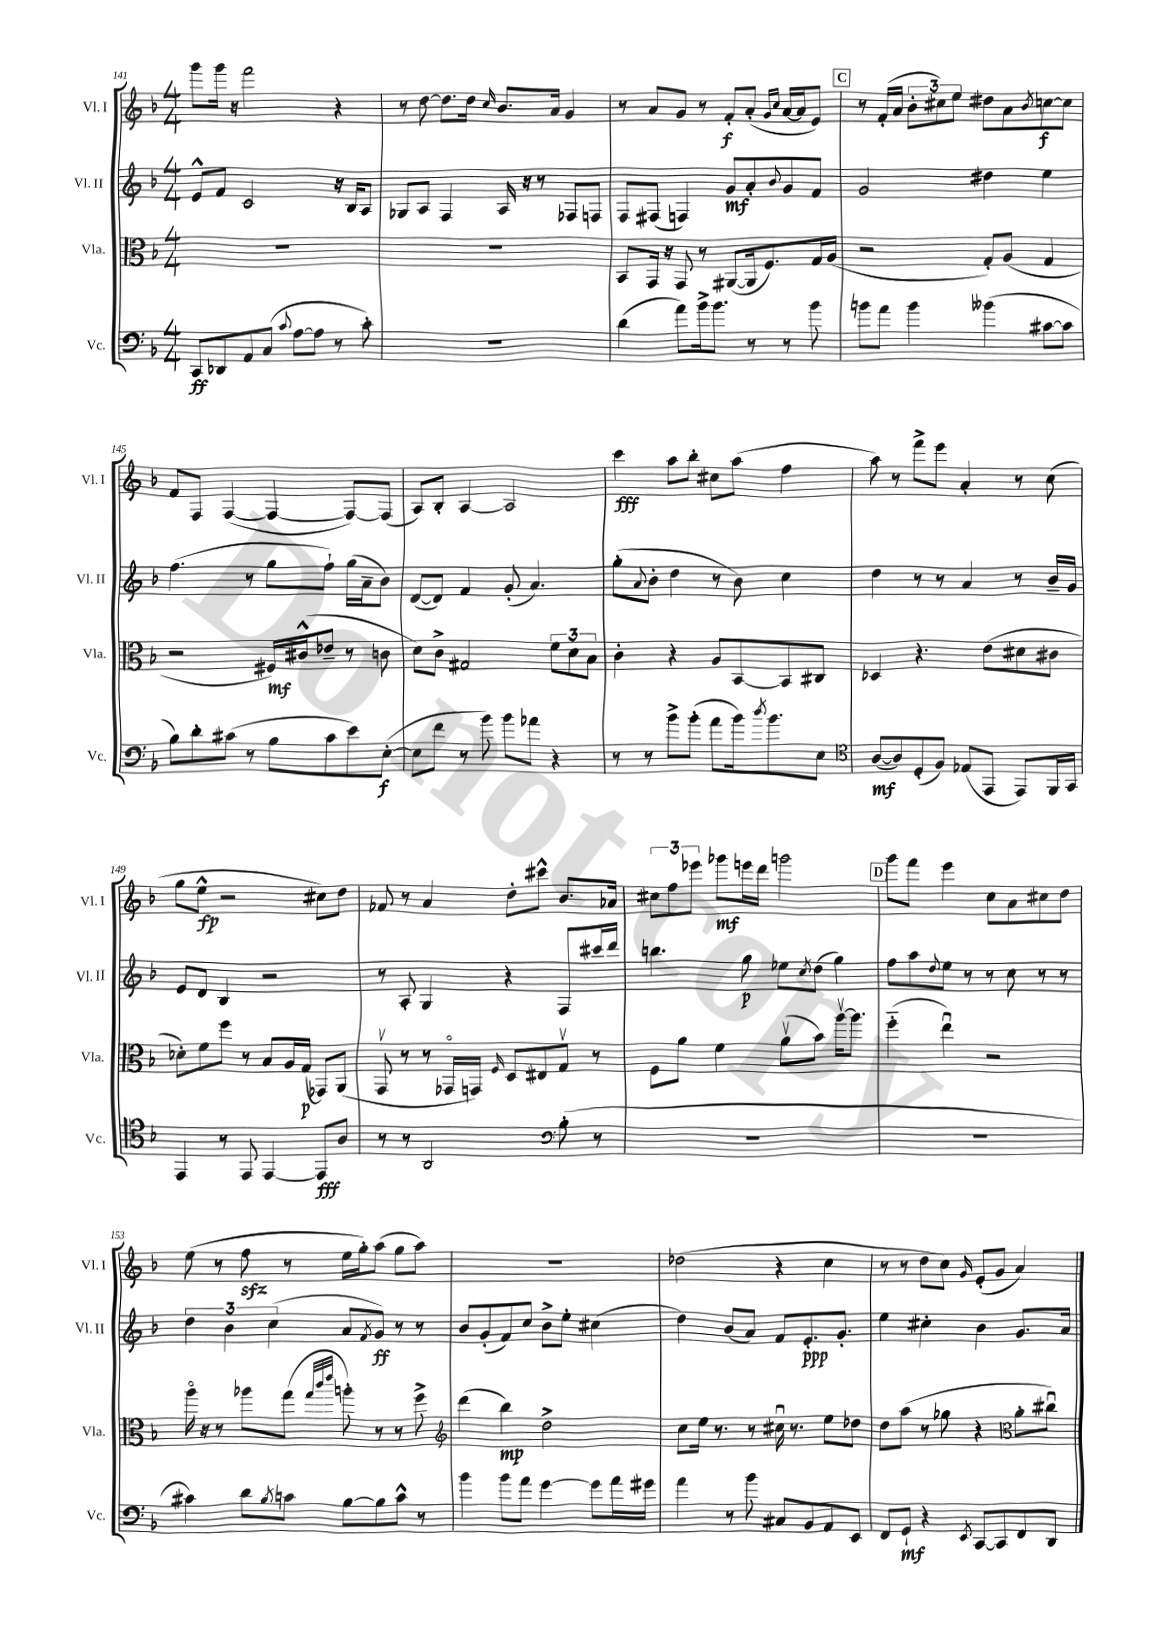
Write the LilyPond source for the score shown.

<<
\new StaffGroup <<
\new Staff = "s0" \with { instrumentName = "Vl. I" shortInstrumentName = "Vl. I" } {
    \clef treble \key f \major \numericTimeSignature \time 4/4
    g'''8 g'''16 r16 f'''2 r4 |
    r8 d''8~ d''8. d''16 \grace { c''16 } bes'8. a'16 g'4 |
    r8 a'8 g'8 r8 f'8-.\f a'8-.( \grace { g'16 c''16 } a'16~ a'16 e'8) |
    \mark \markup { \box "C" } r8 f'16-.( a'16 \tuplet 3/2 { bes'8-. cis''8) e''8 } dis''8 a'8 \acciaccatura { bes'8 } c''8~\f c''8 |
    f'8 f8 f4~( f4~ f8~) f8( |
    a8) bes8-. a4~ a2 |
    c'''4\fff a''8 bes''8-. cis''8 a''8( f''4 |
    a''8) r8 f'''8-> e'''8 a'4-. r8 c''8( |
    g''8 e''8-^\fp r2 cis''8) d''8 |
    fes'8 r8 a'4 d''8-. cis'''8-^ bes'8. aes'16 |
    \tuplet 3/2 { cis''8 f''8 ees'''8 } ges'''8\mf e'''16 d'''16 g'''2 |
    \mark \markup { \box "D" } g'''8 f'''8 e'''4 c''8 a'8 cis''8 d''8 |
    e''8( r8 f''8\sfz r8 e''16 g''16-.) a''8( g''8 a''8) |
    R1 |
    des''2( r4 c''4 |
    r8 r8 d''8 c''8) \grace { g'16 } e'8-.( g'8 a'4) \bar "|." |
}
\new Staff = "s1" \with { instrumentName = "Vl. II" shortInstrumentName = "Vl. II" } {
    \clef treble \key f \major \numericTimeSignature \time 4/4
    e'8-^ f'8 c'2 r16 bes16 a8 |
    ges8 a8 f4 a16 r16 r8 fes8 f8 |
    f8 fis8( f4) g'8\mf a'8-. \appoggiatura { bes'8 } g'8 f'8 |
    \mark \markup { \box "C" } g'2 dis''4 e''4 |
    f''4.( r8 g''8 f''8-!) g''16( a'16-- bes'8) |
    d'8~( d'8) f'4 g'8-.( a'4.) |
    g''8-.( \appoggiatura { a'8 } bes'8-. d''4 r8 bes'8) c''4 |
    d''4 r8 r8 a'4 r8 bes'16-- g'16 |
    e'8 d'8 bes4 r2 |
    r8 a8-. g4 r4 f8 cis'''16 d'''16 |
    b''4. g''8\p ees''8 \acciaccatura { c''8 } d''8( g''4) |
    \mark \markup { \box "D" } f''8 a''8 \appoggiatura { d''8 } e''8 r8 r8 c''8 r8 r8 |
    \tuplet 3/2 { d''4 bes'4 c''4( } a'8 \acciaccatura { f'8 } g'8\ff) r8 r8 |
    bes'8 g'8-.( f'8) c''8 bes'8-> e''8-. cis''4( |
    d''4) bes'8( a'8) f'8 e'8.-.\ppp g'8.-. |
    e''4 cis''4-. bes'4 g'8. a'16 \bar "|." |
}
\new Staff = "s2" \with { instrumentName = "Vla." shortInstrumentName = "Vla." } {
    \clef alto \key f \major \numericTimeSignature \time 4/4
    R1 |
    R1 |
    bes,8 g,16 r16 g,8 r8 ais,8~( ais,16 f8.) g16 a16( |
    \mark \markup { \box "C" } r2 g8-.) a8( g4 |
    r2 fis16\mf) cis'16-^( ees'8-- r8 c'8 |
    d'8) c'8-> gis2 \tuplet 3/2 { f'8 d'8 bes8 } |
    c'4-. r4 a8 bes,8~ bes,8 cis8 |
    des4 r4. e'8( dis'8 cis'8 |
    des'8-.) f'8 f''8 r8 bes8 a16 g16\p( ges,8) a,8( |
    g,8\upbow r8 r8 ges,16\flageolet g,16) \grace { f16 } d8 eis8 g8\upbow r8 |
    f8 a'8 f'4 a'8\upbow( bes'8) a''16~\upbow a''8. |
    \mark \markup { \box "D" } f''4-_( e''4\downbow) r2 |
    a''16\flageolet r16 r8 aes''8 g''8( \grace { g''32 c'''32 e'''32 } a''8-.) r8 r8 f''8-> |
    \clef treble d'''4( bes''4\mp) d''2-> |
    c''8 e''16 r8. r8 cis''16\downbow r8. e''8 des''8 |
    d''8 a''8( r8 ges''8 r4 \clef alto a'8-. cis''8\downbow) \bar "|." |
}
\new Staff = "s3" \with { instrumentName = "Vc." shortInstrumentName = "Vc." } {
    \clef bass \key f \major \numericTimeSignature \time 4/4
    c,8\ff des,8 a,8 c8( \appoggiatura { c'8 } a8~ a8 r8 c'8-.) |
    R1 |
    d'4( a'8) bes'16-> bes'8. r8 r8 bes'8 |
    \mark \markup { \box "C" } b'8 a'8 b'4 beses'4( cis'8~ cis'8 |
    bes8) d'8-. cis'8( r8 bes8 cis'8 e'8) e8~-.\f( |
    e8 f'8 r8 bes'8) bes'8 aes'8 r4 |
    r8 r8 bes'8-> bes'8-.( a'8 bes'16) \acciaccatura { d''8 } bes'8. e8 |
    \clef tenor a8~\mf( a8) d8-.( f8) ees8( e,8 e,8) f,16 g,16 |
    e,4 r8 e,8 e,4~ e,8\fff a8 |
    r8 r8 a,2 \clef bass bes8-.( r8 |
    R1 |
    \mark \markup { \box "D" } R1 |
    cis'4) d'8 \acciaccatura { bes8 } c'8 bes8~ bes8 c'8-^ r8 |
    bes'4 bes'8 a'8 g'4~ g'8 a'16 gis'16 |
    a'4 r8 bes'8 cis8 bes,8 a,8 e,8 |
    f,8 g,8-!\mf r4 \acciaccatura { e,8 } c,8~ c,8 f,8 d,8 \bar "|." |
}
>>
>>
\layout { \context { \Score currentBarNumber = #141 } }
